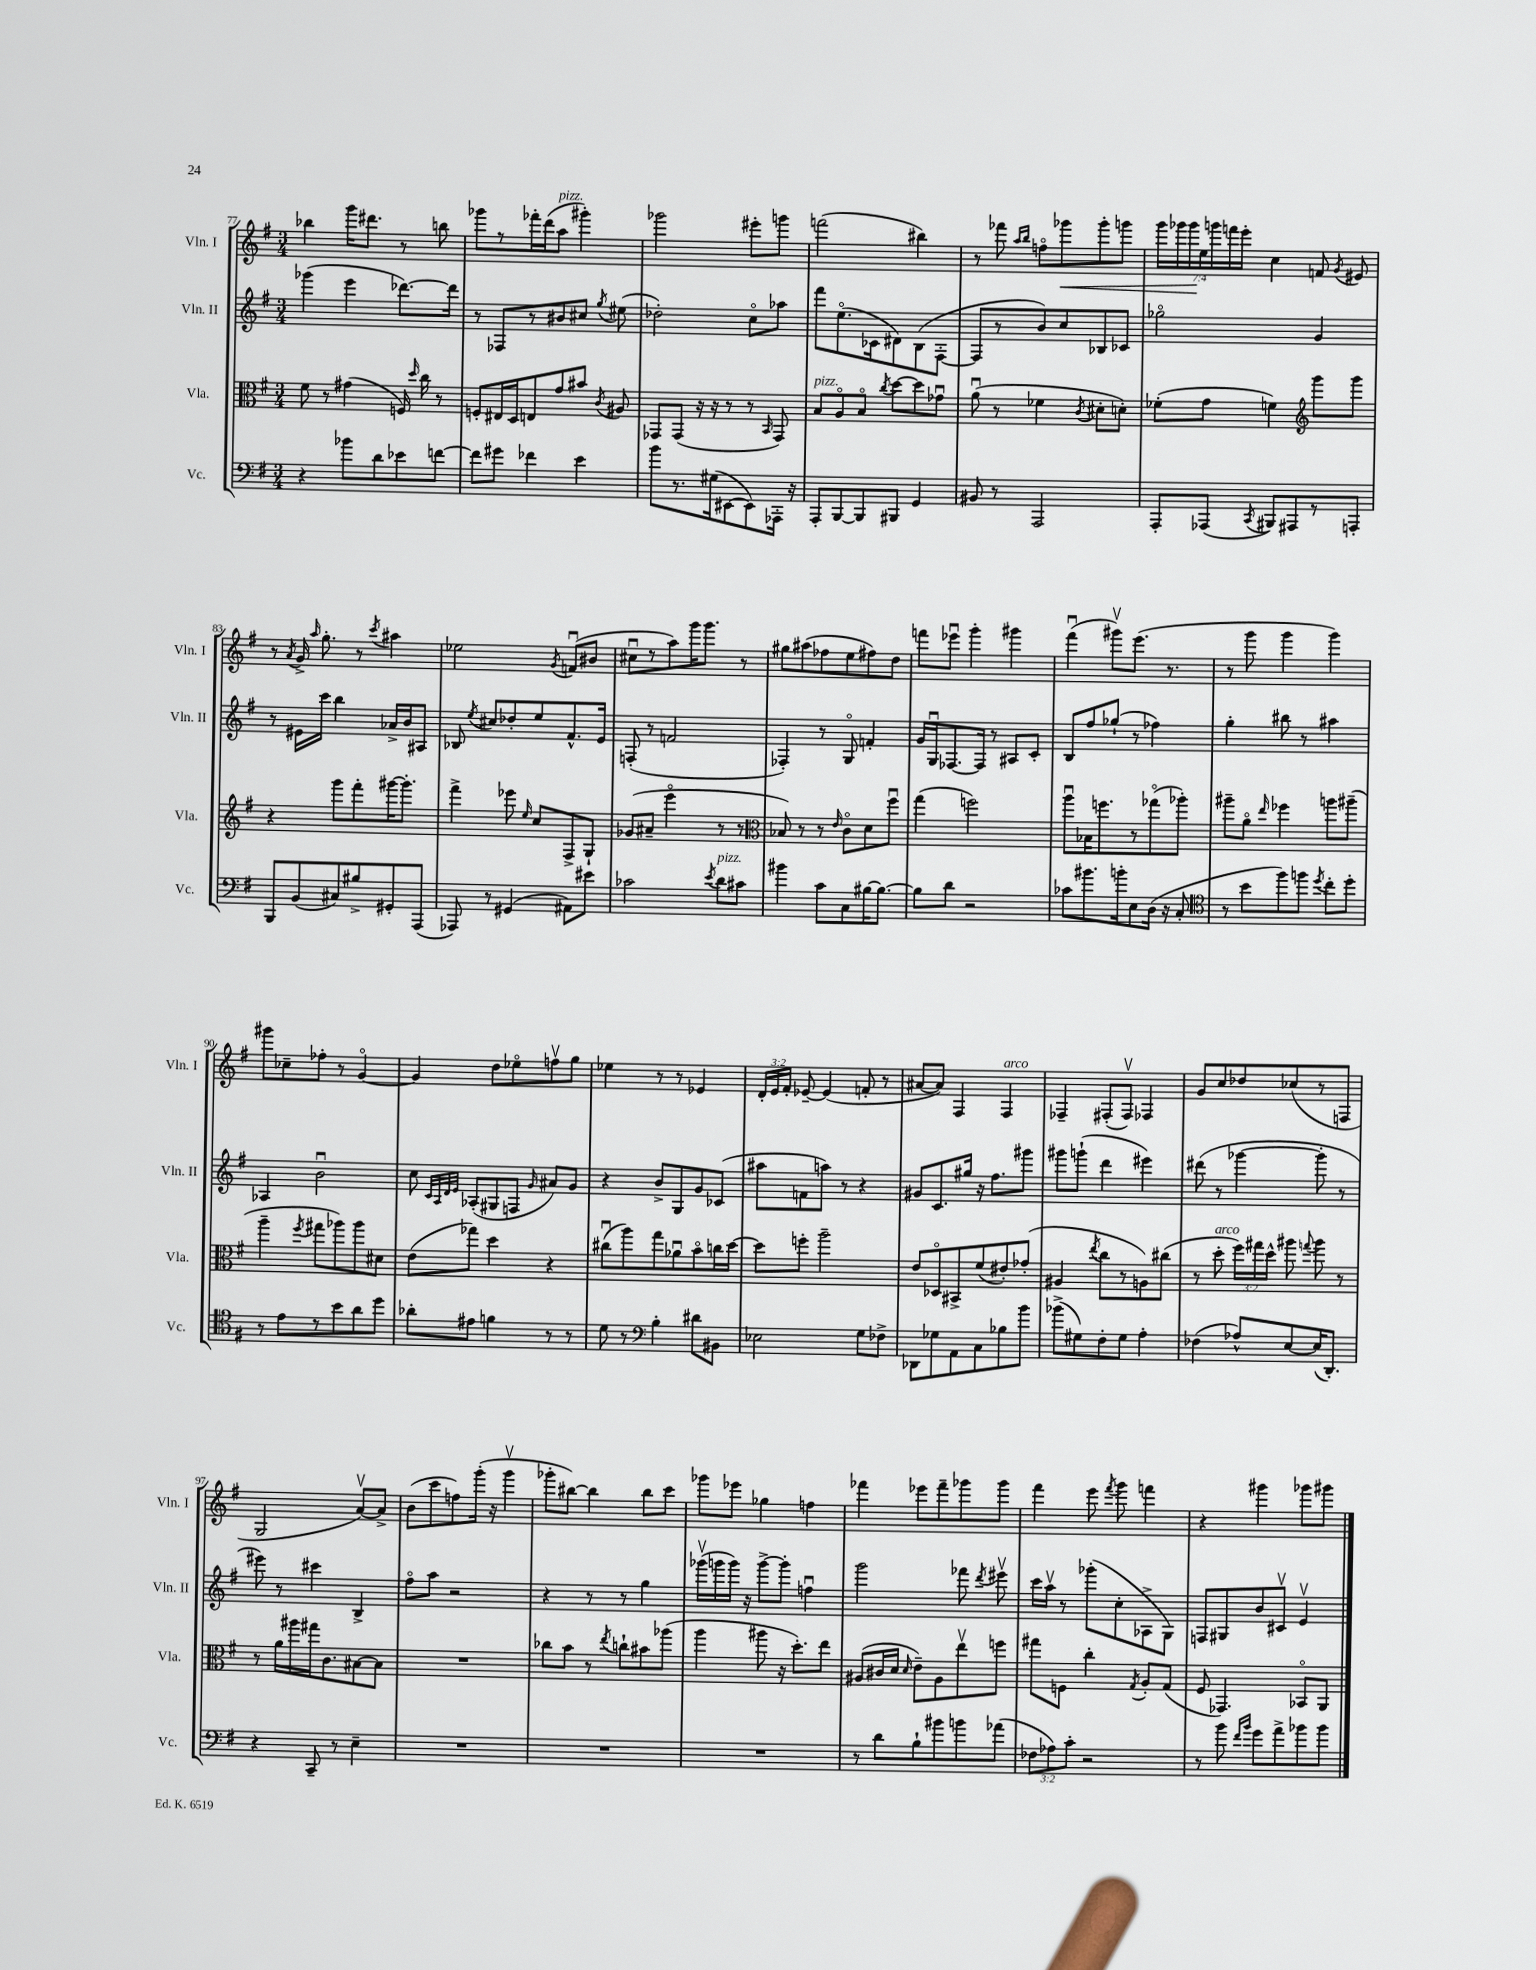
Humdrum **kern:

**kern	**kern	**kern	**kern	**dynam
*part4	*part3	*part2	*part1	*part1
*staff4	*staff3	*staff2	*staff1	*staff1
*I"Vc.	*I"Vla.	*I"Vln. II	*I"Vln. I	*
*I'Vc.	*I'Vla.	*I'Vln. II	*I'Vln. I	*
*clefF4	*clefC3	*clefG2	*clefG2	*
*k[f#]	*k[f#]	*k[f#]	*k[f#]	*
*M3/4	*M3/4	*M3/4	*M3/4	*
=77	=77	=77	=77	=77
4r	8f#\	(4ggg-X\	4bb-X\	.
.	8r	.	.	.
8b-X\L	(4g#X\	4eee\	16ggg\KL	.
.	.	.	8.ddd#X\J	.
8d\	.	.	.	.
8e-X\	16Fn/)	[8.ddd-X\L)	8r	.
.	16qqdd/	.	.	.
.	16cc\	.	.	.
[8fn\J	8r	.	8bbn\	.
.	.	16ddd-\Jk]	.	.
=78	=78	=78	=78	=78
8f\L]	8Fn'/L	8r	8ggg-X\L	.
8g#X\J	16E#X/L	8F-X/L	8r	.
.	16D/J	.	.	.
4f-X\	8En/	8r	16fff-X'\L	.
.	.	.	(16ddd\J	.
!	!	!	!LO:TX:a:i:t=pizz.	!
.	8g/	8b#X/	8aa\J	.
4e\	8b#X/J	8cc#X/J	4ggg#X'\)	.
.	8qc/	8qgg/	.	.
.	8A#X/	(8ee#X\	.	.
=79	=79	=79	=79	=79
8b\L	8GG-X/L	2dd-X'\)	2ggg-X\	.
8.r	(8GG-/J	.	.	.
.	16r	.	.	.
(16G#X\k	16r	.	.	.
[8EE#X\	8r	.	.	.
8EE#\])	8r	8cc\L	8eee#X'\L	.
.	16qqBB/	.	.	.
16AAA-X'\Jk	8GG-/)	8aa-X\J	8gggn\J	.
16r	.	.	.	.
=80	=80	=80	=80	=80
!	!LO:TX:a:i:t=pizz.	!	!	!
8AAA'/L	8B/L	8fff#\L	(2fffn\	.
[8BBB/	8A/	(8.ee\	.	.
8BBB/]	8B/J	.	.	.
.	.	16c-X\k	.	.
.	8qcc/	.	.	.
8BBB#X/J	[8dd\L	8d#X\)	.	.
4GG/	8dd\]	(8B\	4bb#X\)	.
.	8g-Xu\J	[8F#'\J	.	.
=81	=81	=81	=81	=81
8BB#X/	(8au\	8F#/L]	8r	.
8r	8r	8r	8fff-X\	.
.	.	.	16qqaa/LL	.
.	.	.	16qqbb/JJ	.
2AAA/	4f-X\	8b/)	8ffn\L	.
!	!	!	!	!LO:HP:b
.	.	8cc/	8ggg-X\	<
.	8qc/	.	.	.
.	8d#X'\L	8B-X/	8ggg-'\	.
.	8dn'\J)	8c-X/J	8gggn\J	.
=82	=82	=82	=82	=82
8AAA'/L	(8f-X'\L	2gg-X\	28ggg\LL	.
.	.	.	28ggg-X\	.
.	.	.	28ggg-\	.
.	.	.	28ee\	[
(8AAA-X/J	8g\J	.	.	.
.	.	.	28gggn\	.
.	.	.	28fffn\	.
.	.	.	28eee'\JJ	.
8qCC/	.	.	.	.
8BBB#X/L)	4fn\)	.	4cc\	.
8AAA#X/	.	.	.	.
*	*clefG2	*	*	*
8r	8ggg\L	4g/	8fn/	.
.	.	.	8qg/	.
8AAAn'/J	8ggg\J	.	8e#X/	.
!!LO:LB:g=z
=83	=83	=83	=83	=83
8BBB/L	4r	8r	8r	.
.	.	.	8qa/	.
(8BB/	.	16e#X\LL	16g^/	.
.	.	.	16qqaa/	.
.	.	16ccc\JJ	8.gg'\	.
8C#X/)	8ggg\L	4bb\	.	.
8B#X^/	8fff#'\	.	8r	.
.	.	.	8qccc/	.
8GG#X'/	[16ggg#X\K	16a-X^/LL	4aa#X\	.
.	8.ggg#'\J]	16b/J	.	.
(8AAA/J	.	8A#X/J	.	.
=84	=84	=84	=84	=84
8AAA-X/)	4fff#^\	8B-X/	2ee-X\	.
.	.	8qee/	.	.
8r	.	8cc#X/L	.	.
(4GG#X/	8eee-X\	8dd-X'/	.	.
.	16qqee/	.	.	.
.	8cc/L	8ee/	.	.
.	.	.	8qg/	.
8AA#X\L)	8F#^/	8.f#^^/	(8fnu/L	.
8e#X\J	8G`/J	.	8b#X/J	.
.	.	16e/Jk	.	.
=85	=85	=85	=85	=85
2c-X\	(8g-X/L	(8Fn'/	8cc#Xu\L	.
.	8a#X~/J	8r	8r	.
.	4eee\	2fn/	8aa\)	.
.	.	.	16ggg\K	.
.	.	.	8.ggg\J	.
8qe/	.	.	.	.
!LO:TX:a:i:t=pizz.	!	!	!	!
8d\L	8r	.	.	.
8c#X\J	8r	.	8r	.
=86	=86	=86	=86	=86
*	*clefC3	*	*	*
4b#X\	8B-X/)	4F-X'/)	8gg#X\L	.
.	8r	.	(8aa#X\	.
8c\L	8r	8r	8ff-X\	.
.	16qqe/	.	.	.
8C\	8c\L	8G/	8ee\	.
[16B#X\K	8d\	4fn'/	8ff#X\)	.
8.B#\J_	.	.	.	.
.	8ff#u\J	.	8dd\J	.
=87	=87	=87	=87	=87
8B#\L]	(4gg\	16g/LL	8fffn\L	.
.	.	16Gu/J	.	.
8d\J	.	[8.F-X/	8eee-Xu\J	.
2r	2ffn\)	.	4ggg'\	.
.	.	16F-/Jk]	.	.
.	.	8r	.	.
.	.	8A#X/L	4ggg#X\	.
.	.	8c'/J	.	.
=88	=88	=88	=88	=88
8c-X\L	8aau\L	8B/L	(4fff#u\	.
8.b#X\	16B-X\K	8ff#/	.	.
.	8.ffn\	.	.	.
.	.	(8gg-X`/J	8ggg#Xv\L)	.
16bn'\k	.	.	.	.
8E\	8r	8r	(8.eee\J	.
(16D\Jk	(8gg-X\	4ff-X\)	.	.
16r	.	.	8.r	.
8C'/	8aa-X'\J)	.	.	.
=89	=89	=89	=89	=89
*clefC4	*	*	*	*
8r	8aa#X~\L	4gg'\	8r	.
8b\L	8a\J	.	8ggg\	.
.	16qqee/	.	.	.
8ff#\)	4ff-X\	8bb#X\	4ggg\	.
8ffn\J	.	8r	.	.
8qdd/	.	.	.	.
8cc'\L	8aan\L	4aa#X\	4ggg\)	.
8dd'\J	(8aa#X~\J	.	.	.
!!LO:LB:g=z
=90	=90	=90	=90	=90
8r	4aa~\	4A-X/	8ggg#X\L	.
8e\L	.	.	8cc-X~\	.
.	8qff#/	.	.	.
8r	8gg#X\L	2bu\	8ff-X'\J	.
8b\	8aa-X\)	.	8r	.
8a\	8aa-\	.	[4g/	.
8dd\J	8d#X\J	.	.	.
=91	=91	=91	=91	=91
8a-X'\L	(8e\L	8cc\	4g/]	.
.	.	32qqc/LLL	.	.
.	.	32qqA/	.	.
.	.	32qqd/	.	.
.	.	32qqe/JJJ	.	.
8e#X\J	8gg-X\J)	(8A-X'/L	.	.
4fn\	4dd\	8G#X/	8dd\L	.
.	.	8Fn/J	8ee-X\	.
.	.	16qqg/	.	.
8r	4r	8a#X/L)	8ffnv\	.
8r	.	8g/J	8gg\J	.
=92	=92	=92	=92	=92
8d\	(8cc#Xu\L	4r	4ee-X\	.
8r	8aa\)	.	.	.
*clefF4	*	*	*	*
4B'\	8gg\	8b^/L	8r	.
.	8a-Xu\	8G/	8r	.
8d#X\L	8b\	8g/	4e-X/	.
8BB#X\J	16ccn\L	(8c-X/J	.	.
.	[16dd\JJ	.	.	.
=93	=93	=93	=93	=93
2E-X\	8dd\L]	8aa#X\L	24d'/LL	.
.	.	.	24e/	.
.	.	.	24f#'/JJ	.
.	8ffn'\J	8fn\	[8e-X~/	.
.	2aa~\	8aan\J)	(4e-/]	.
.	.	8r	.	.
8G\L	.	4r	8fn'/	.
8F-X^\J	.	.	8r	.
=94	=94	=94	=94	=94
8DD-X\L	8e/L	8g#X/L	[8a#X/L	.
8G-X\	8D-X/	8.c/	8a#/J])	.
8AA\	8BB#X^/	.	4F#/	.
.	.	16gg#X/Jk	.	.
8C\	(8f#/	16r	.	.
.	.	8.ff#\L	.	.
!	!	!	!LO:TX:a:i:t=arco	!
8B-X\	8e#X'/)	.	4F#/	.
8b\J	(8g-X'/J	8ggg#X\J	.	.
=95	=95	=95	=95	=95
(8b-X^\L	4A#X/	8ggg#X\L	4F-X~/	.
8G#X\)	.	(8gggn`\J	.	.
.	8qee/	.	.	.
8F#'\	8cc\L	4ddd\	(8F#X'/L	.
8G#\J	8r	.	8F#v/J)	.
4A'\	8An\)	4eee#X\)	4F-X/	.
.	(8cc#X\J	.	.	.
=96	=96	=96	=96	=96
(4F-X\	8r	(8ddd#X\	8g/L	.
!	!LO:TX:a:i:t=arco	!	!	!
.	8dd'\	8r	8cc/	.
8A-X^^/L)	24ff#\LL)	[4ggg-X\	8dd-X/	.
.	24gg#X\	.	.	.
.	24dd^^\JJ	.	.	.
[8E/	8aa#X\	.	(8cc-X/	.
.	8qqggn/	.	.	.
(16E/K]	8aa#\	8ggg-'\]	8r	.
8.DD'/J)	.	.	.	.
.	8r	8r	8Fn/J	.
!!LO:LB:g=z
=97	=97	=97	=97	=97
4r	8r	8eee#X\)	2G/	.
.	16a\LL	8r	.	.
.	16aa#X\	.	.	.
8CC~/	16gg#X\J	4ccc#X\	.	.
.	8.c\	.	.	.
8r	.	.	.	.
4E~\	[8B#X\	4B^/	[8av/L)	.
.	8B#\J]	.	8a^/J]	.
=98	=98	=98	=98	=98
2.r	2.r	8ff#\L	(8b\L	.
.	.	8aa\J	8ccc\	.
.	.	2r	8ffn\)	.
.	.	.	(16ggg'\Jk	.
.	.	.	16r	.
.	.	.	4gggv\	.
=99	=99	=99	=99	=99
2.r	8cc-X\L	4r	8ggg-X'\L	.
.	8b\J	.	[8bb#X\J)	.
.	8r	8r	4bb#\]	.
.	8qee/	.	.	.
.	8ccn`\L	8r	.	.
.	8b#X\	4gg\	8bb#\L	.
.	(8aa-X\J	.	8ccc\J	.
=100	=100	=100	=100	=100
2.r	4aa\	(16ggg-Xv\LL	8ggg-X\L	.
.	.	16gggn\	.	.
.	.	16ggg\JJ)	8eee-X\J	.
.	.	16r	.	.
.	8aa#X\	[8ggg^\L	4gg-X\	.
.	16r	8ggg'\J]	.	.
.	8.dd'\L)	.	.	.
.	.	4ffnu\	4ffn\	.
.	8ee\J	.	.	.
=101	=101	=101	=101	=101
8r	(8A#X/L	2ggg\	4fff-X\	.
8d\L	16c#X/L	.	.	.
.	16d/JJ	.	.	.
.	16qqd/	.	.	.
8B`\	8e~\L)	.	8eee-X\L	.
8b#X\	8A#\	.	8fff-~\	.
8bn\	8eev\	8fff-X\	8ggg-X\	.
.	.	8qddd/	.	.
(8a-X\J	8ffn\J	8eee#Xv\	8ggg-\J	.
=102	=102	=102	=102	=102
12F-X\L	8gg#X\L	16ccc\LL	4fff#\	.
.	.	16aav\JJ	.	.
12A-X\)	.	.	.	.
.	8Fn\J	8r	.	.
12c'\J	.	.	.	.
2r	4cc'\	(8ggg-X'\L	8eee\	.
.	.	.	8qfff#/	.
.	.	8cc'\	8ggg\	.
.	8qG/	.	.	.
.	8A'/L	8A-X^\	4fffn\	.
.	(8G/J	8G\J)	.	.
=103	=103	=103	=103	=103
8r	8F#/	8Fn/L	4r	.
8b\	4.GG-X/)	8G#X/	.	.
16qqf#/LL	.	.	.	.
16qqb/JJ	.	.	.	.
8g\L	.	8b/	4ggg#X\	.
8a^\	.	8c#Xv/J	.	.
8b-X\	8BB-X/L	4ev/	8ggg-X\L	.
8b-\J	8AA/J	.	8ggg#X\J	.
==	==	==	==	==
*-	*-	*-	*-	*-
